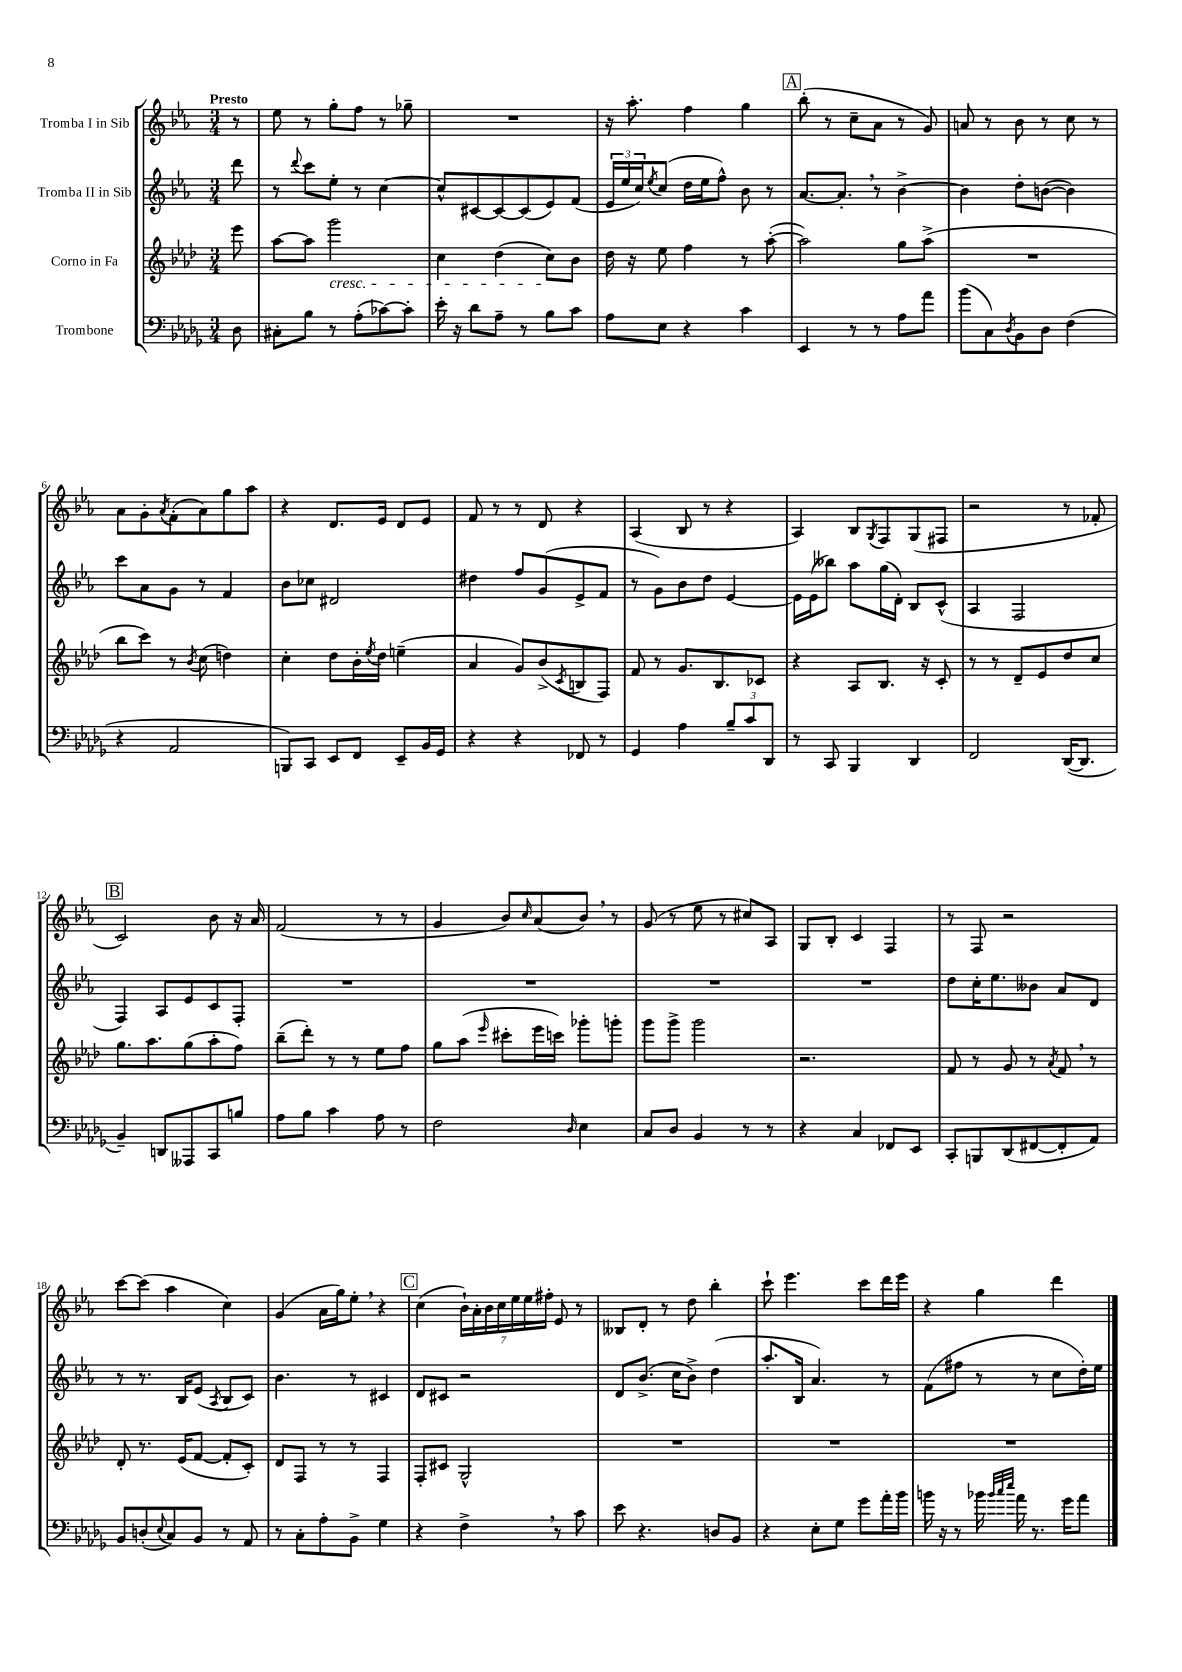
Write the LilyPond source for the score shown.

<<
\new StaffGroup <<
\new Staff = "s0" \with { instrumentName = "Tromba I in Sib" } {
    \clef treble \key ees \major \numericTimeSignature \time 3/4 \partial 8 \tempo "Presto"
    r8 |
    ees''8 r8 g''8-. f''8 r8 ges''8-- |
    R2. |
    r16 aes''8.-. f''4 g''4 |
    \mark \markup { \box "A" } bes''8-.( r8 c''8-- aes'8 r8 g'8) |
    a'8 r8 bes'8 r8 c''8 r8 |
    aes'8 g'8-. \acciaccatura { aes'8 } f'8-.( aes'8) g''8 aes''8 |
    r4 d'8. ees'16 d'8 ees'8 |
    f'8 r8 r8 d'8 r4 |
    aes4( bes8 r8 r4 |
    aes4) bes8 \acciaccatura { g8 } f8 g8( fis8 |
    r2 r8 fes'8-. |
    \mark \markup { \box "B" } c'2) bes'8 r16 aes'16 |
    f'2( r8 r8 |
    g'4 bes'8) \grace { c''16 } aes'8( bes'8) \breathe r8 |
    g'8( r8 ees''8 r8 cis''8) aes8 |
    g8 bes8-. c'4 f4 |
    r8 f8 r2 |
    c'''8~ c'''8( aes''4 c''4) |
    g'4( aes'16 g''16) ees''8-. \breathe r4 |
    \mark \markup { \box "C" } c''4( \tuplet 7/4 { bes'16-!) aes'16-. bes'16 c''16 ees''16 ees''16 fis''16-. } ees'8 r8 |
    beses8 d'8-. r8 d''8 bes''4-. |
    c'''8-! ees'''4. c'''8 d'''16 ees'''16 |
    r4 g''4 d'''4 \bar "|." |
}
\new Staff = "s1" \with { instrumentName = "Tromba II in Sib" } {
    \clef treble \key ees \major \numericTimeSignature \time 3/4 \partial 8
    d'''8 |
    r8 \appoggiatura { d'''8 } c'''8 ees''8-. r8 c''4~ |
    c''8-^ cis'8~ cis'8~ cis'8( ees'8) f'8( |
    \tuplet 3/2 { ees'16 ees''16 c''16) } \acciaccatura { ees''8 } c''8( d''16 ees''16 f''8-^) bes'8 r8 |
    \mark \markup { \box "A" } aes'8.~ aes'8.-. \breathe r8 bes'4~-> |
    bes'4 d''8-. b'8~( b'4) |
    c'''8 aes'8 g'8 r8 f'4 |
    bes'8 ces''8 dis'2 |
    dis''4 f''8 g'8( ees'8-> f'8 |
    r8 g'8) bes'8 d''8 ees'4~ |
    ees'16 ees'16( beses''8) aes''8 g''16( d'16-.) bes8 c'8-^( |
    aes4 f2 |
    \mark \markup { \box "B" } f4) aes8 ees'8 c'8 f8-. |
    R2. |
    R2. |
    R2. |
    R2. |
    d''8 c''16-. ees''8. beses'8 aes'8 d'8 |
    r8 r8. bes16 ees'8( \acciaccatura { aes8 } bes8 c'8) |
    bes'4. r8 cis'4 |
    \mark \markup { \box "C" } d'8 cis'8 r2 |
    d'8 bes'8.->( c''16 bes'8->) d''4( |
    aes''8.-. bes16 aes'4.) r8 |
    f'8( fis''8 r8 r8 c''8 d''16-.) ees''16 \bar "|." |
}
\new Staff = "s2" \with { instrumentName = "Corno in Fa" } {
    \clef treble \key aes \major \numericTimeSignature \time 3/4 \partial 8
    ees'''8 |
    aes''8~ aes''8 g'''2\cresc |
    c''4 des''4( c''8\!) bes'8 |
    des''16 r16 ees''8 f''4 r8 aes''8~-.( |
    \mark \markup { \box "A" } aes''2) g''8 aes''8->( |
    R2. |
    bes''8 c'''8) r8 \acciaccatura { bes'8 } c''8( d''4) |
    c''4-. des''8 bes'16-. \acciaccatura { ees''8 } des''16 e''4--( |
    aes'4 g'8) bes'8->( \acciaccatura { c'8 } b8 f8) |
    f'8 r8 g'8. bes8. ces'8 |
    r4 aes8 bes8. r16 c'8-. |
    r8 r8 des'8-- ees'8 des''8 c''8 |
    \mark \markup { \box "B" } g''8. aes''8. g''8( aes''8-. f''8) |
    bes''8--( des'''8-.) r8 r8 ees''8 f''8 |
    g''8 aes''8( \grace { ees'''16 } cis'''8-. ees'''16 c'''16) ges'''8-. g'''8-. |
    g'''8 g'''8-> g'''2 |
    r2. |
    f'8 r8 g'8 r8 \acciaccatura { aes'8 } f'8 \breathe r8 |
    des'8-. r8. ees'16( f'8~ f'8-. c'8-.) |
    des'8 f8 r8 r8 f4 |
    \mark \markup { \box "C" } f8-. cis'8 g2-^ |
    R2. |
    R2. |
    R2. \bar "|." |
}
\new Staff = "s3" \with { instrumentName = "Trombone" } {
    \clef bass \key des \major \numericTimeSignature \time 3/4 \partial 8
    des8 |
    cis8-. bes8 r8 aes8-.( ces'8~) ces'8-. |
    ees'16-. r16 des'8 aes8-- r8 bes8 c'8 |
    aes8 ees8 r4 c'4 |
    \mark \markup { \box "A" } ees,4 r8 r8 aes8 aes'8 |
    bes'8( c8) \acciaccatura { des8 } bes,8 des8 f4( |
    r4 aes,2 |
    b,,8) c,8 ees,8 f,8 ees,8-- bes,16 ges,16 |
    r4 r4 fes,8 r8 |
    ges,4 aes4 \tuplet 3/2 { bes8-- c'8 des,8 } |
    r8 c,8 bes,,4 des,4 |
    f,2 des,16~( des,8. |
    \mark \markup { \box "B" } bes,4--) d,8 aeses,,8 c,8 b8 |
    aes8 bes8 c'4 aes8 r8 |
    f2 \grace { des16 } ees4 |
    c8 des8 bes,4 r8 r8 |
    r4 c4 fes,8 ees,8 |
    c,8-. b,,8 des,8( fis,8~ fis,8-. aes,8) |
    bes,8 d8-.( \appoggiatura { ees8 } c8) bes,8 r8 aes,8 |
    r8 c8-. aes8-. bes,8-> ges4 |
    \mark \markup { \box "C" } r4 f4-> \breathe r8 c'8 |
    ees'8 r4. d8 bes,8 |
    r4 ees8-. ges8 ges'8 aes'16-. bes'16 |
    b'16 r16 r8 bes'16 \grace { bes'32 c''32 ees''32 } aes'16 r8. ges'16 aes'8 \bar "|." |
}
>>
>>
